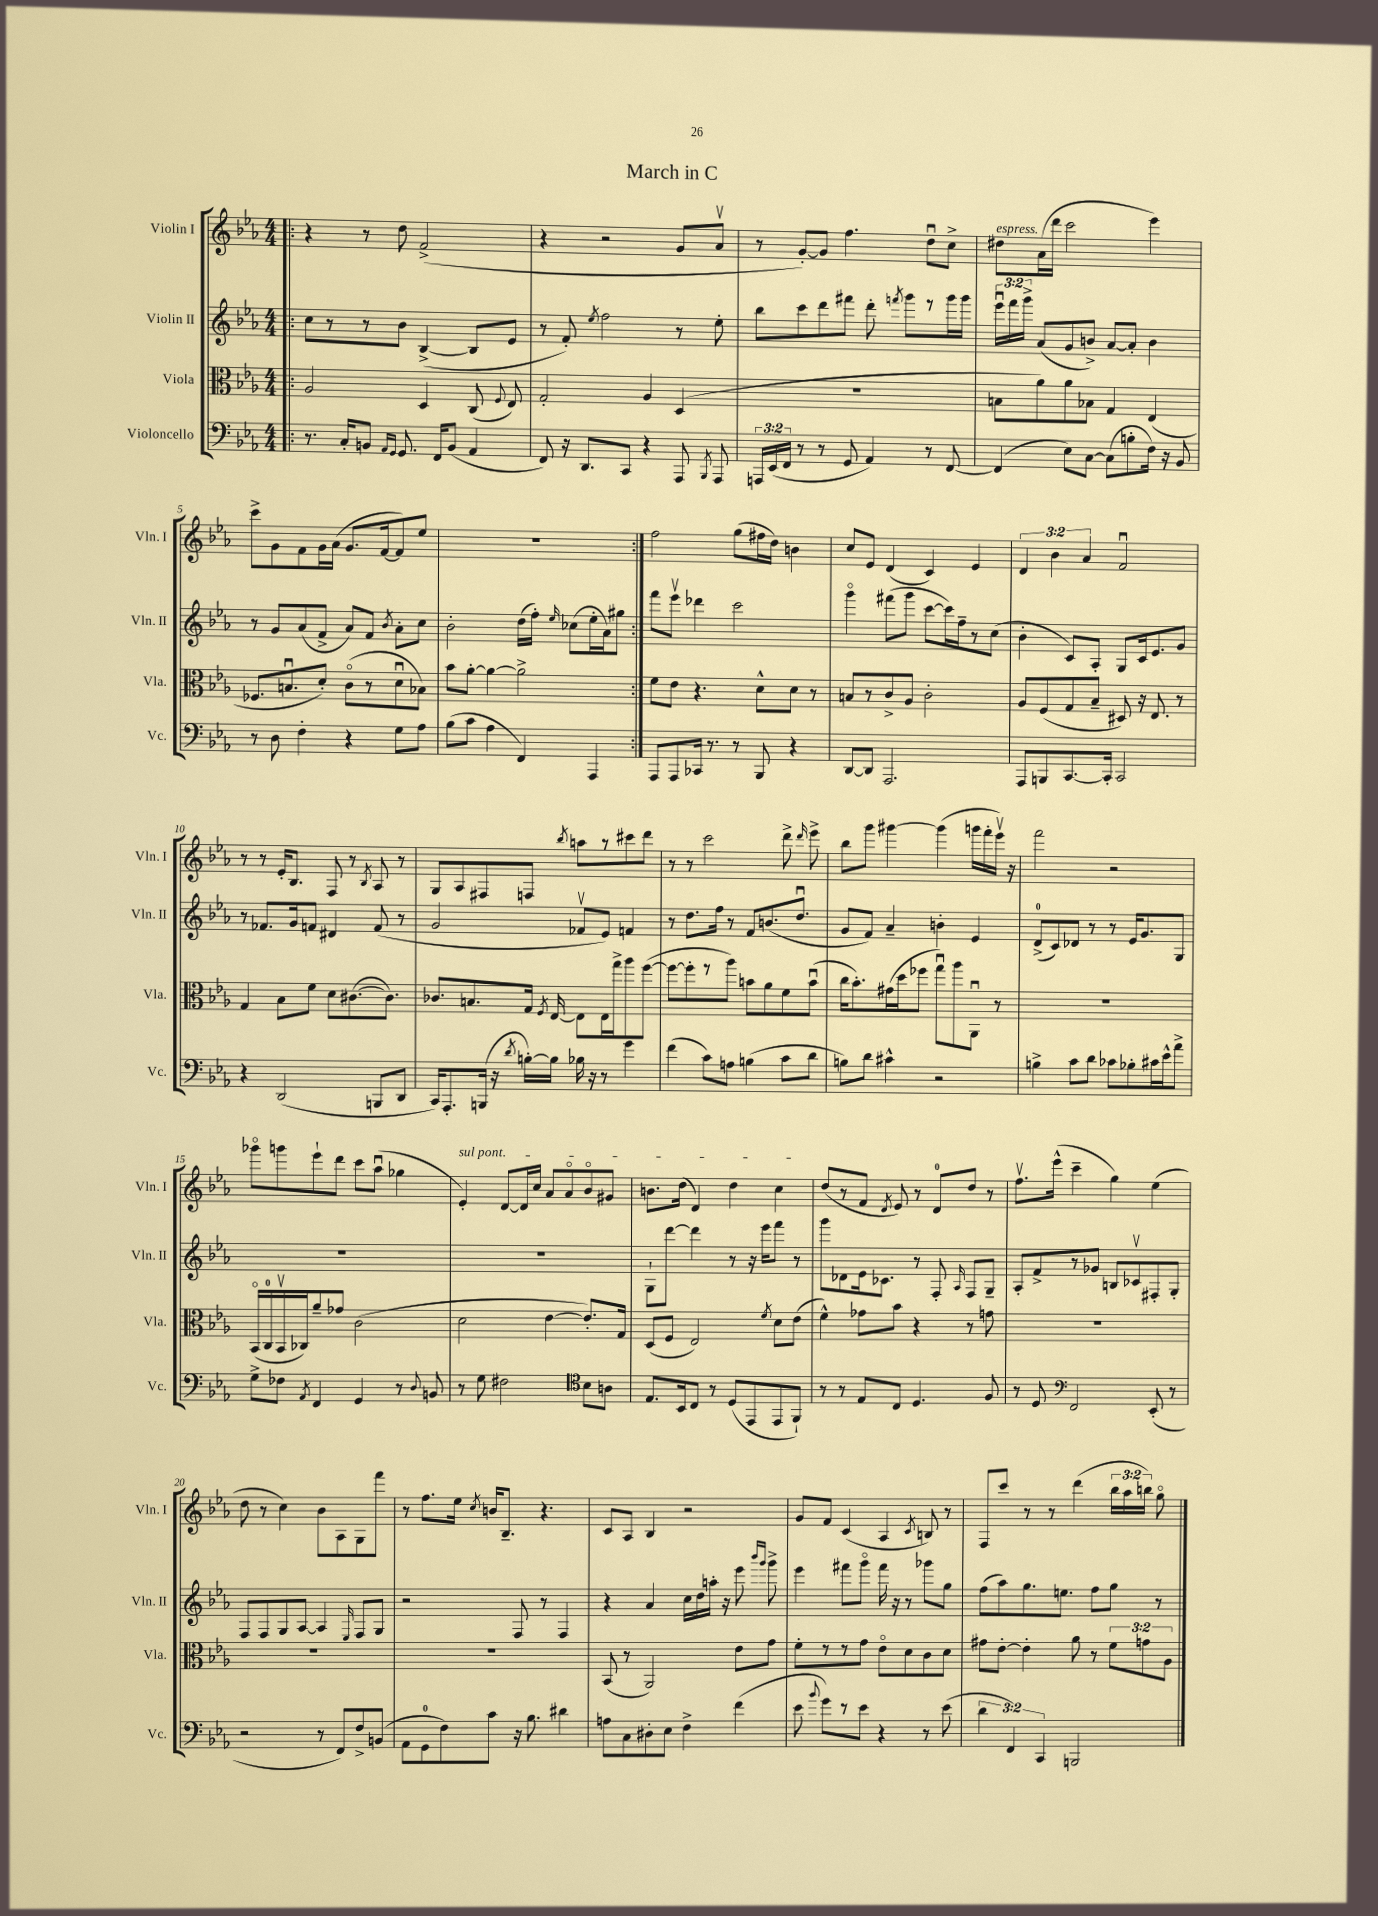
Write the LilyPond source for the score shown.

\header { title = "March in C" }
<<
\new StaffGroup <<
\new Staff = "s0" \with { instrumentName = "Violin I" shortInstrumentName = "Vln. I" } {
    \clef treble \key ees \major \numericTimeSignature \time 4/4 \override Staff.TupletNumber.text = #tuplet-number::calc-fraction-text
    \autoBeamOff \repeat volta 2 { \bar ".|:" r4 r8 d''8 f'2->( |
    r4 r2 g'8[ aes'8]\upbow |
    r8 g'8[~-.) g'8] f''4. d''8[\downbow c''8]-> |
    dis''8[^\markup { \italic "espress." } aes'16( d'''16] c'''2 ees'''4) |
    c'''8[-> g'8 f'8 g'16 aes'16]( g'8.[ f'16~ f'8) ees''8] |
    R1 | }
    f''2 g''8[( fis''16 d''16]) b'4 |
    c''8[ ees'8] d'4( c'4) ees'4 |
    \tuplet 3/2 { d'4 bes'4 aes'4 } f'2\downbow |
    r8 r8 ees'16[-. bes8.] f8 r8 \acciaccatura { bes8 } aes8 r8 |
    g8[ aes8 fis8 f8] \acciaccatura { bes''8 } a''8[ r8 cis'''8 d'''8] |
    r8 r8 c'''2 d'''8-> \grace { d'''16 } ees'''8-> |
    bes''8[ g'''8] gis'''4~ gis'''4( g'''16[ f'''16-. ees'''16]\upbow) r16 |
    f'''2 r2 |
    ges'''8[\flageolet g'''8 ees'''8-! d'''8] c'''8[ aes''8]\downbow( ges''4 |
    \once \override TextSpanner.bound-details.left.text = \markup { \italic "sul pont." } ees'4-.\startTextSpan) d'8[~ d'16 c''16] aes'8[ aes'8\flageolet bes'8\flageolet gis'8] |
    b'8.[ d''16]( d'4) d''4 c''4\stopTextSpan |
    d''8[( r8 f'8] \acciaccatura { d'8 } ees'8) r8 d'8[-0 d''8] r8 |
    f''8.[\upbow ees'''16]-^( c'''4-- g''4) ees''4( |
    d''8 r8 c''4) bes'8[ aes8 g8 f'''8] |
    r8 f''8.[ ees''16] \acciaccatura { c''8 } b'16[ bes8.]-- r4. |
    c'8[ aes8] bes4 r2 |
    g'8[ f'8] c'4( aes4 \acciaccatura { c'8 } b8) r8 |
    f8[ c'''8] r8 r8 d'''4( \tuplet 3/2 { bes''16[ aes''16 b''16]) } g''8\flageolet \bar "|." |
}
\new Staff = "s1" \with { instrumentName = "Violin II" shortInstrumentName = "Vln. II" } {
    \clef treble \key ees \major \numericTimeSignature \time 4/4 \override Staff.TupletNumber.text = #tuplet-number::calc-fraction-text
    \autoBeamOff \repeat volta 2 { \bar ".|:" c''8[ r8 r8 bes'8] bes4~->( bes8[ ees'8] |
    r8 f'8-.) \acciaccatura { ees''8 } f''2 r8 ees''8-. |
    bes''8[ c'''8 d'''8 fis'''8] d'''8-. \acciaccatura { f'''8 } g'''8[ r8 g'''16 g'''16] |
    \tuplet 3/2 { ees'''16[\downbow f'''16 g'''16]-> } aes'8[( g'8 b'8]->) aes'8[~ aes'8]-. b'4 |
    r8 g'8[ aes'8( f'8]-> aes'8[) f'8] \acciaccatura { bes'8 } aes'8[-. c''8] |
    bes'2-. d''16[( f''16]-.) \grace { ees''16 } ces''8[( ees''16-. aes'16) gis''8] | }
    f'''8[ ees'''8]\upbow des'''4 c'''2 |
    g'''4\flageolet fis'''8[( g'''8] c'''8[~ c'''16) f''16-- r8 c''8]( |
    bes'4-. c'8[) aes8]-. g8[ c'16 ees'8. g'8] |
    r8 fes'8.[ g'16 f'8] dis'4 f'8( r8 |
    g'2 fes'8[\upbow ees'8]) f'4 |
    r8 d''8.[ f''16] r8 f'8[ b'8.( d''8.]\downbow |
    g'8[ f'8]) aes'4-- b'4-. ees'4 |
    d'8[-0->( c'8) des'8] r8 r8 ees'16[ g'8. g8] |
    R1 |
    R1 |
    g8[-! d'''8]~ d'''4 r8 r16 ees'''16[ f'''8] r8 |
    g'''8[ des'8 ees'16 ces'8.] r8 f8-. \grace { aes16 } f8[ g8]-- |
    aes8[-. f'8-> r8 ges'8] b8[ ces'8\upbow fis8-. g8]-. |
    f8[ f8 g8 aes8]~ aes4 \grace { ees16 } f8[ g8] |
    r2 f8 r8 f4 |
    r4 aes'4 c''16[ d''16 a''16]-. r16 ees'''8 \grace { bes'''16[ g'''16] } g'''8-> |
    ees'''4 fis'''8[ g'''8]\flageolet fis'''16 r16 r8 ges'''8[ g''8] |
    f''8[( aes''8) g''8. e''8.] f''8[ g''8] r8 \bar "|." |
}
\new Staff = "s2" \with { instrumentName = "Viola" shortInstrumentName = "Vla." } {
    \clef alto \key ees \major \numericTimeSignature \time 4/4 \override Staff.TupletNumber.text = #tuplet-number::calc-fraction-text
    \autoBeamOff \repeat volta 2 { \bar ".|:" aes2 d4 c8( \appoggiatura { f8 } ees8) |
    g2-. aes4 d4( |
    R1 |
    b8[ aes'8) aes'8 bes8] g4 ees4( |
    fes8.[ b8.\downbow d'8]-.) c'8[\flageolet( r8 d'8\downbow bes8]) |
    bes'8[ aes'8]~-. aes'4~ aes'2-> | }
    f'8[ ees'8] r4. d'8[-^ d'8] r8 |
    b8[ r8 c'8-> aes8] c'2-. |
    aes8[ f8( g8 bes8]-- dis8) r16 ees8. r8 |
    g4 bes8[ f'8] d'8[ cis'8.~( cis'8.]) |
    ces'8.[ b8. g16] \acciaccatura { f8 } ees16~ ees8[ ees16 g''16-> aes''8 f''8]~( |
    f''8[~ f''8-. r8 aes''8]) b'8[ aes'8 f'8 b'8]\downbow( |
    c''16[ bes'8.-.) gis'16( d''16 fes''8] g''8[\downbow) aes''8 aes,8]\downbow r8 |
    R1 |
    bes,16[\flageolet( c16-0 bes,16\upbow ces16) aes'8-- ges'8] c'2( |
    d'2 ees'4~ ees'8.[-.) g16] |
    d8[( f8] ees2) \acciaccatura { f'8 } d'8[ ees'8]( |
    f'4-^) ges'8[ bes'8] r4 r8 g'8 |
    R1 |
    R1 |
    R1 |
    bes,8( r8 aes,2) ees'8[ g'8] |
    f'8[-. r8 r8 g'8] ees'8[\flageolet d'8 c'8 d'8] |
    gis'8[ ees'8]~-. ees'4-. aes'8 r8 \tuplet 3/2 { f'8[ g'8 aes8] } \bar "|." |
}
\new Staff = "s3" \with { instrumentName = "Violoncello" shortInstrumentName = "Vc." } {
    \clef bass \key ees \major \numericTimeSignature \time 4/4 \override Staff.TupletNumber.text = #tuplet-number::calc-fraction-text
    \autoBeamOff \repeat volta 2 { \bar ".|:" r8. c16[-. b,8] \grace { aes,16[ g,16] } g,8. f,16[ b,8]( aes,4 |
    f,8) r16 d,8.[ c,8] r4 aes,,8 \acciaccatura { bes,,8 } aes,,8 |
    \tuplet 3/2 { a,,16[ ees,16( f,16] } r8 r8 g,8 aes,4) r8 f,8~ |
    f,4( ees8[) c8]~ c8[( b8-. f16]) r16 bes,8 |
    r8 d8 f4-. r4 g8[ aes8] |
    bes8[( c'8] aes4 f,4) aes,,4 | }
    aes,,8[ aes,,8 ces,16] r8. r8 bes,,8 r4 |
    d,8[~ d,8] aes,,2. |
    aes,,8[ b,,8 c,8.~ c,16]-. c,2 |
    r4 d,2( b,,8[ d,8] |
    c,16[) aes,,8.-. b,,16]( r16 \acciaccatura { d'8 } b16[~-.) b16] bes16 r16 r8 g'4 |
    f'4( c'8[) a8] b4( c'8[ d'8] |
    b8[) d'8] cis'4-^ r2 |
    b4-> c'8[ d'8] ces'8[ bes8-. cis'16 ees'16-^ aes'8]-> |
    g8[-> fes8] \acciaccatura { aes,8 } f,4 g,4 r8 \appoggiatura { d8 } b,8 |
    r8 g8 fis2 \clef tenor bes8[ a8] |
    ees8.[ bes,16 c8] r8 d8[( ees,8 ees,8 f,8]-!) |
    r8 r8 ees8[ c8] d4. f8 |
    r8 d8 \clef bass f,2 ees,8-.( r8 |
    r2 r8 f,8[) f8-> b,8]( |
    aes,8[ g,8-0 f8) c'8] r16 bes8. dis'4 |
    a8[ c8 dis8-. ees8] f4-> f'4( |
    ees'8 \appoggiatura { bes'8 } g'8[) r8 ees'8] r4 r8 ees'8( |
    \tuplet 3/2 { d'4 f,4) c,4 } b,,2 \bar "|." |
}
>>
>>
